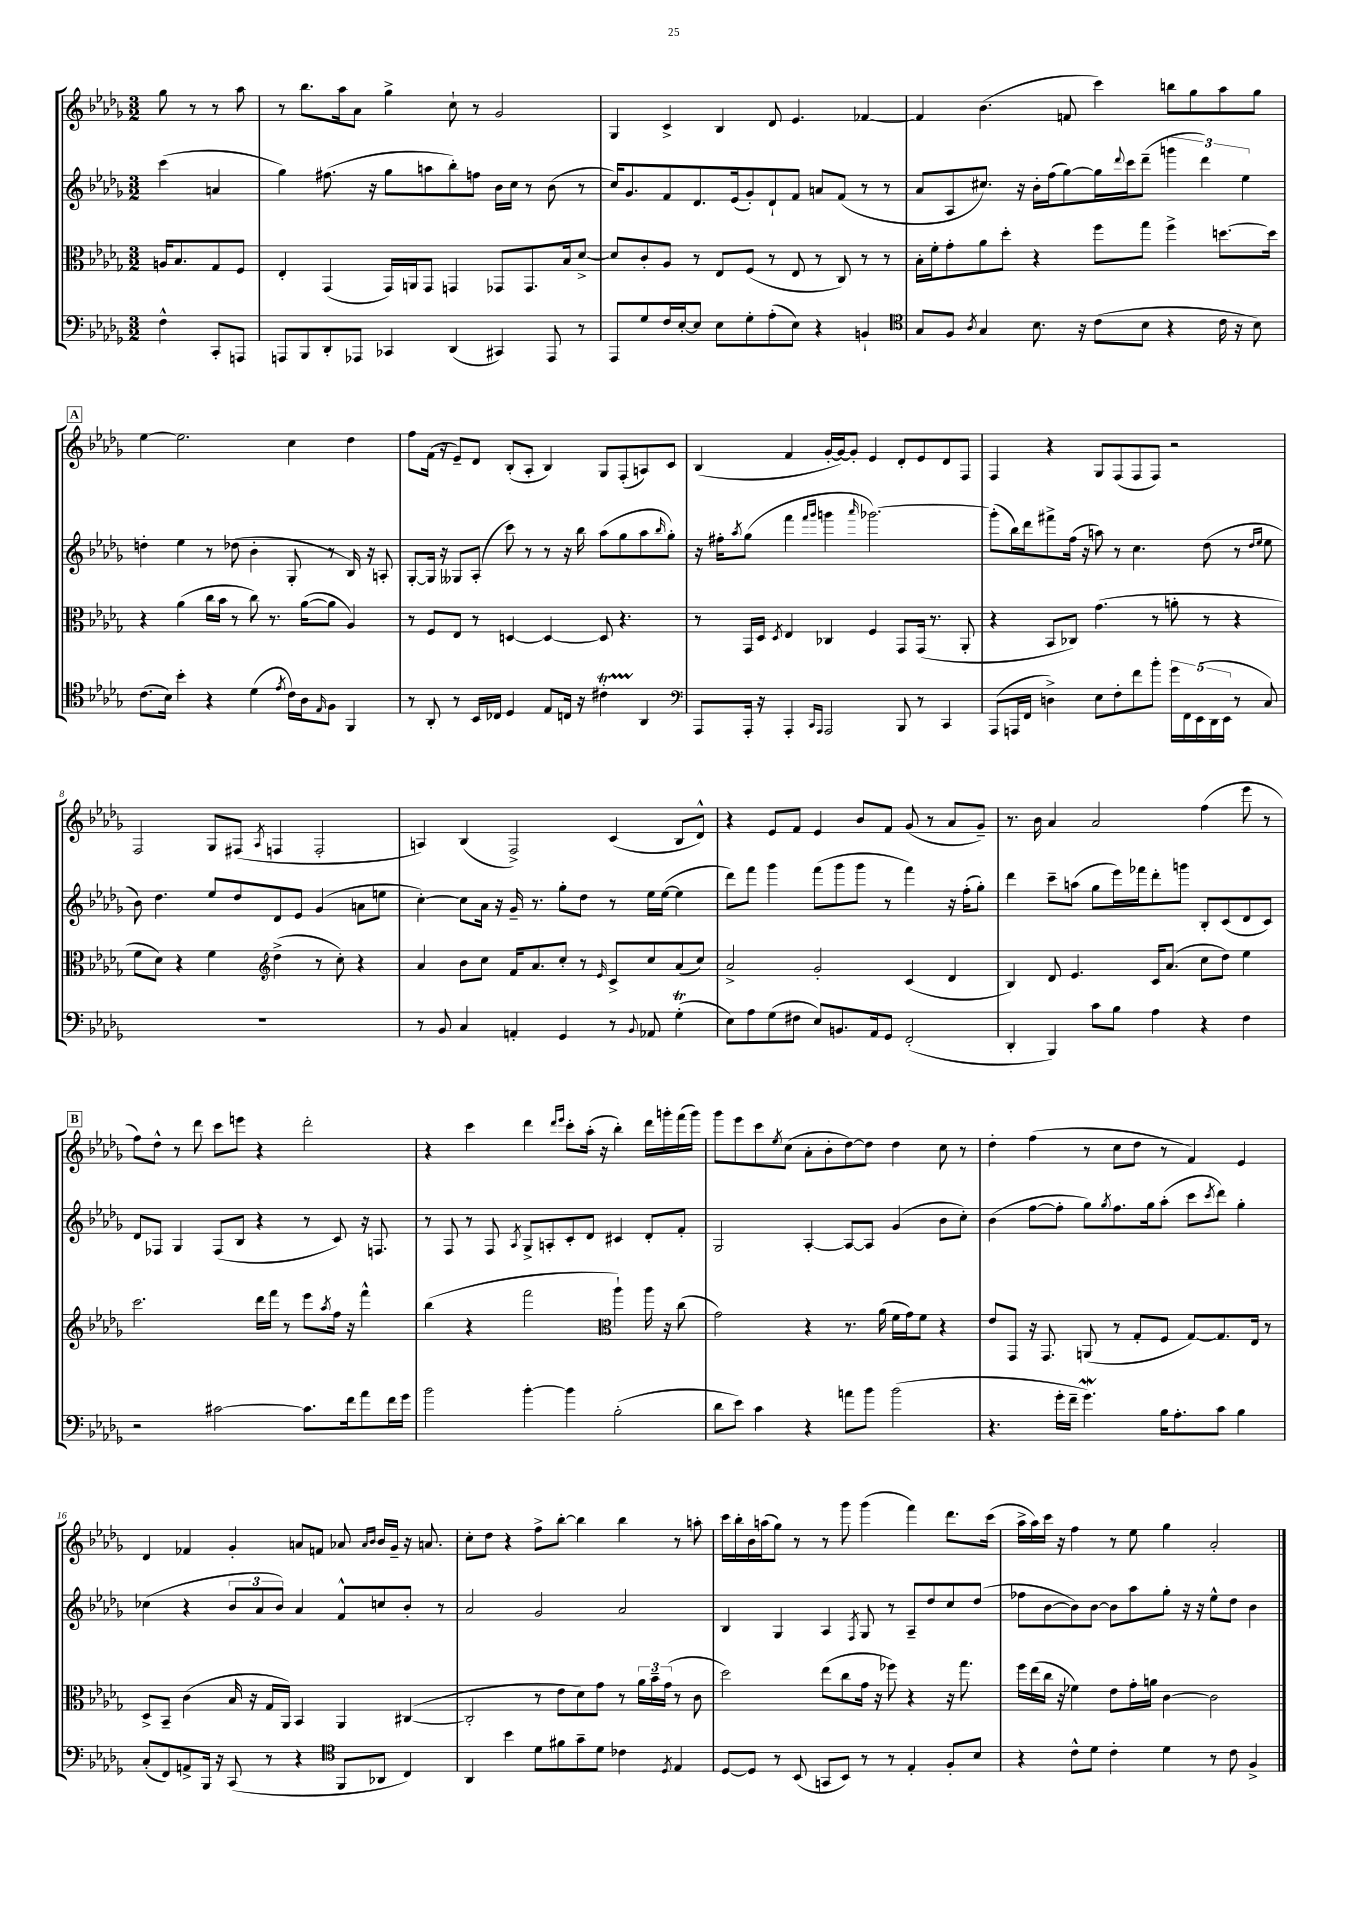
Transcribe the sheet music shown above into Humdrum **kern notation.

**kern	**kern	**kern	**kern
*part4	*part3	*part2	*part1
*staff4	*staff3	*staff2	*staff1
*clefF4	*clefC3	*clefG2	*clefG2
*k[b-e-a-d-g-]	*k[b-e-a-d-g-]	*k[b-e-a-d-g-]	*k[b-e-a-d-g-]
*M3/2	*M3/2	*M3/2	*M3/2
=	=	=	=
4F^^\	16An/KL	(4ccc\	8gg-\
.	8.B-/	.	.
.	.	.	8r
8CC'/L	8G-/	4an/	8r
8AAAn/J	8F/J	.	8aa-\
=1	=1	=1	=1
8AAAn/L	4E-'/	4gg-\)	8r
8BBB-/	.	.	8.bb-\L
8DD-'/	(4GG-/	(8.ff#X\	.
.	.	.	16aa-\k
8AAA-X/J	.	.	8a-\J
.	.	16r	.
4CC-X/	16GG-/LL)	8gg-\L	4gg-^\
.	16AAn/J	.	.
.	8GG-/J	8aan\	.
(4DD-/	4GGn/	8bb-'\)	8cc`\
.	.	8ffn\J	8r
4CC#X/)	8GG-X/L	16b-\LL	2g-/
.	.	16cc\JJ	.
.	8.GG-/	8r	.
8AAA-/	.	(8b-\	.
.	16B-/k	.	.
8r	[8d-^/J	8r	.
=2	=2	=2	=2
8AAA-/L	8d-/L]	16cc/KL)	4G-/
.	.	8.g-/	.
8G-/	8c'/	.	.
16F/L	8A-/J	8f/	4c^/
[16E-'/J	.	.	.
8E-/J]	8r	8.d-/	.
8E-\L	8E-/L	.	4B-/
.	.	(16e-/k	.
8G-'\	(8F/J	8g-'/)	.
(8A-'\	8r	8d-`/	8d-/
8E-\J)	8E-/	8f/J	4.e-/
4r	8r	8an/L	.
.	8C/)	(8f/J	.
4BBn`/	8r	8r	[4f-X/
.	8r	8r	.
=3	=3	=3	=3
*clefC4	*	*	*
8G-/L	16B-'\LL	8a-/L	4f-/]
.	16f'\J	.	.
8F/J	8g-'\	8A-/	.
8qA-/	.	.	.
4G-/	8a-\	8.cc#X/J)	(4.b-\
.	8dd-'\J	.	.
.	.	16r	.
8.B-\	4r	16b-'\LL	.
.	.	(16ff\J	.
.	.	[8gg-\)	8fn/
16r	.	.	.
(8c\L	8ff\L	16gg-\L]	4ccc\)
.	.	8qqddd-/	.
.	.	16ccc\J	.
8B-\J	8gg-\J	(8ddd-~\J	.
4r	4ff^\	6gggn\	8bbn\L
.	.	.	8gg-\
.	.	6ddd-\)	.
16c\	[8.ddn\L	.	8aa-\
16r	.	.	.
.	.	6ee-\	.
8B-\)	.	.	8gg-\J
.	16dd\Jk]	.	.
!!LO:LB:g=z
!!LO:REH:place=s1:t=A
=4	=4	=4	=4
(8.c\L	4r	4ddn'\	[4ee-\
16B-\Jk)	.	.	.
4b-'\	(4a-\	4ee-\	2.ee-\]
4r	16cc\LL	8r	.
.	16b-\JJ	.	.
.	8r	(8dd-X\	.
(4d-\	8cc\)	4b-'\	.
.	8.r	.	.
8qe-/	.	.	.
16c\LL)	.	8G-'/	4cc\
16A-\J	([16a-\KL	.	.
16qqE-/	.	.	.
8F\J	8a-\J]	8r	.
4FF/	4A-/)	16B-/)	4dd-\
.	.	16r	.
.	.	8An'/	.
=5	=5	=5	=5
8r	8r	[8G-'/L	8ff\L
8AA-'/	8F/L	16G-/Jk]	(16f\Jk
.	.	16r	16r
8r	8E-/J	8G--X/L	8e-~/L)
16BB-/LL	8r	(8A-'/J	8d-/J
16C-X/JJ	.	.	.
4D-/	[4Dn/	8ccc\)	(8B-'/L
.	.	8r	8A-'/J
8E-/L	4D/_	8r	4B-/)
16Cn/Jk	.	16r	.
16r	.	16bb-\	.
4c#Xt'\	8D/]	(8aa-\L	8G-/L
.	4.r	8gg-\	(8F'/
4AA-/	.	8aa-\	8An/)
.	.	16qqbb-/	.
.	.	8gg-'\J)	8c/J
=6	=6	=6	=6
*clefF4	*	*	*
8AAA-/L	8r	16r	(4B-/
.	.	16ff#X'\KL	.
.	.	8qaa-/	.
16AAA-'/Jk	16GG-/LL	(8gg-\J	.
16r	16D-/JJ	.	.
.	8qD-/	.	.
4AAA-'/	4E-/	4fff\	4f/
16qqCC/LL	.	16qqfff/LL	.
16qqAAA-/JJ	.	16qqggg-/JJ	.
2AAA-/	4C-X/	4gggn\	[16g-'/LL
.	.	.	16g-/J_)
.	.	.	8g-'/J]
.	.	16qqaaa-/	.
.	4F/	[2.ggg-X\)	4e-/
8BBB-/	8GG-/L	.	8d-'/L
8r	(16GG-/Jk	.	8e-/
.	8.r	.	.
4CC/	.	.	8d-/
.	8AA-'/	.	8F/J
=7	=7	=7	=7
(8AAA-/L	4r	(8ggg-'\L]	4F/
16AAAn/L	.	16bb-\L)	.
16FF/JJ	.	16ddd-\J	.
4Dn^\)	8BB-/L	8fff#X^\	4r
.	8C-X/J)	(16ff\Jk	.
.	.	16r	.
8E-\L	(4.g-\	8aan\)	8G-/L
8F'\	.	8r	(8F/
8f\	.	4.cc\	8F/
8b-'\J	8r	.	8F/J)
20g-\LL	8an'\	.	2r
20FF\	.	.	.
(20EE-\	.	.	.
.	8r	(8dd-\	.
20DD-\	.	.	.
20EE-\JJ	.	.	.
8r	4r	8r	.
.	.	16qqdd-/LL	.
.	.	16qqee-/JJ	.
8C/)	.	8ee-\	.
!!LO:LB:g=z
=8	=8	=8	=8
1.r	8f\L	8b-\)	2F/
.	8d-\J)	4.dd-\	.
.	4r	.	.
.	4f\	8ee-/L	8G-/L
.	.	8dd-/	(8F#X/J
*	*clefG2	*	*
.	.	.	8qA-/
.	(4dd-^\	8d-/	4Fn/
.	.	8e-/J	.
.	8r	(4g-/	2F'/
.	8cc'\)	.	.
.	4r	8an\L	.
.	.	8een\J	.
=9	=9	=9	=9
8r	4a-/	[4cc'\)	4An/)
8BB-/	.	.	.
4C/	8b-\L	8cc\L]	(4B-/
.	8cc\J	16a-\Jk	.
.	.	16r	.
4AAn'/	16f/KL	16g-~/	2F^/)
.	8.a-/	8.r	.
4GG-/	8cc'/J	8gg-'\L	.
.	8r	8dd-\J	.
.	16qqe-/	.	.
8r	8c^/L	8r	(4c/
8qqBB-/	.	.	.
8AA-X/	8cc/	16ee-\LL	.
.	.	([16ee-\JJ	.
(4G-T'\	(8a-/	4ee-\]	8B-/L
.	8cc/J)	.	8d-^^/J)
=10	=10	=10	=10
8E-\L)	2a-^/	8ddd-\L)	4r
8A-\	.	8fff\J	.
(8G-\	.	4ggg-\	8e-/L
8F#X\J	.	.	8f/J
8E-/L)	2g-'/	(8fff\L	4e-/
8.BBn/	.	8ggg-\	.
.	.	8ggg-\J	8b-/L
16AA-/k	.	.	.
8GG-/J	.	8r	8f/J
(2FF'/	(4c/	4fff\)	(8g-/
.	.	.	8r
.	4d-/	16r	8a-/L
.	.	(16ff'\KL	.
.	.	8gg-'\J)	8g-~/J)
=11	=11	=11	=11
4DD-'/	4B-/)	4ddd-\	8.r
.	.	.	16b-\
4BBB-/)	8d-/	8ccc~\L	4a-/
.	4.e-/	(8aan\J	.
8c\L	.	8gg-\L	2a-/
8B-\J	.	16eee-\L)	.
.	.	16fff-X\J	.
4A-\	16c/KL	8ddd-'\	.
.	(8.a-/J	.	.
.	.	8gggn\J	.
4r	8cc\L	8B-'/L	(4ff\
.	8dd-\J)	(8c/	.
4F\	4ee-\	8d-/	8eee-\
.	.	8c/J)	8r
!!LO:LB:g=z
!!LO:REH:place=s1:t=B
=12	=12	=12	=12
2r	2.ccc\	8d-/L	8ff\L)
.	.	8F-X/J	8dd-^^\J
.	.	4G-/	8r
.	.	.	8ddd-\
[2c#X\	.	(8F-/L	8ccc\L
.	.	8B-/J	8eeen\J
.	16ddd-\LL	4r	4r
.	16fff\JJ	.	.
.	8r	.	.
8.c#\L]	8eee-\L	8r	2ddd-'\
.	8qaa-/	.	.
.	16ff\Jk	8c/)	.
16f\k	16r	.	.
8a-\	4fff^^\	16r	.
.	.	8.Fn/	.
16f\L	.	.	.
16g-\JJ	.	.	.
=13	=13	=13	=13
2b-\	(4bb-\	8r	4r
.	.	8F/	.
.	4r	8r	4ccc\
.	.	8F/	.
.	.	8qA-/	.
[4b-'\	2fff\	8G-^/L	4ddd-\
.	.	8An'/	.
.	.	.	16qqddd-/LL
.	.	.	16qqeee-/JJ
4b-\]	.	8c'/	8ccc'\L
.	.	8d-/J	(16aa-'\Jk
.	.	.	16r
*	*clefC3	*	*
(2B-'\	4aa-`\)	4c#X/	4bb-'\)
.	16aa-\	8d-'/L	16ddd-\LL
.	16r	.	16gggn'\
.	(8cc\	8f'/J	(16fff\
.	.	.	16ggg\JJ)
=14	=14	=14	=14
8d-\L	2g-\)	2G-/	8ggg-\L
8e-\J)	.	.	8eee-\
4c\	.	.	8ccc\
.	.	.	8qee-/
.	.	.	(8cc\J
4r	4r	[4A-'/	8a-'\L
.	.	.	8b-'\
8an\L	8.r	8A-/L_	[8dd-\)
8b-\J	.	8A-/J]	8dd-\J]
.	(16a-\	.	.
(2b-\	16f\LL	(4g-/	4dd-\
.	16g-\J)	.	.
.	8f\J	.	.
.	4r	8b-\L	8cc\
.	.	8cc'\J)	8r
=15	=15	=15	=15
4.r	8e-/L	(4b-\	4dd-'\
.	8GG-/J	.	.
.	16r	[8ff\L	(4ff\
.	8.GG-/	.	.
16g-'\LL	.	8ff'\J]	.
16f~\JJ	.	.	.
4.g-w\)	(8AAn/	8gg-\L)	8r
.	.	8qgg-/	.
.	8r	8.ff\	8cc\L
.	8G-'/L	.	8dd-\J
.	.	16gg-\k	.
16B-\KL	8F/J	(8aa-'\J	8r
8.A-'\	.	.	.
.	[8G-/L)	8ccc\L	4f/)
.	.	8qccc/	.
8c\J	8.G-/]	8ddd-\J)	.
4B-\	.	4gg-'\	4e-/
.	16E-/Jk	.	.
.	8r	.	.
!!LO:LB:g=z
=16	=16	=16	=16
(8C'/L	8D-^/L	(4cc-X\	4d-/
8FF/)	8BB-~/J	.	.
8AAn^/	(4c\	4r	4f-X/
16BBB-/Jk	.	.	.
16r	.	.	.
(8CC/	16B-/	12b-/L	4g-'/
.	16r	.	.
.	.	12a-/	.
8r	16G-/LL	.	.
.	.	12b-/J)	.
.	16AA-/JJ)	.	.
4r	4BB-/	4a-/	8an/L
.	.	.	8fn/J
*clefC4	*	*	*
8FF/L	4AA-/	8f^^/L	8a-X/
.	.	.	16qqa-/LL
.	.	.	16qqb-/JJ
8AA-X/J	.	8ccn/	16b-/LL
.	.	.	16g-~/JJ
4C/)	([4C#X/	8b-'/J	16r
.	.	.	8.an/
.	.	8r	.
=17	=17	=17	=17
4AA-/	2C#'/]	2a-/	8cc'\L
.	.	.	8dd-\J
4b-\	.	.	4r
8d-\L	8r	2g-/	8ff^\L
8f#X\	8e-\L	.	[8bb-'\J
8g-~\	8d-\)	.	4bb-\]
8d-\J	8g-\J	.	.
4c-X\	8r	2a-/	4bb-\
.	24a-\LL	.	.
.	24b-~\	.	.
.	(24g-\JJ	.	.
8qD-/	.	.	.
4E-/	8r	.	8r
.	8c\	.	8aan'\
=18	=18	=18	=18
[8D-/L	2dd-\)	4B-/	16ccc\LL
.	.	.	16bb-'\
8D-/J]	.	.	16b-\
.	.	.	(16aan\J
8r	.	4G-/	8gg-\J)
(8BB-/	.	.	8r
8GGn/L	(8ee-\L	4A-/	8r
8BB-/J)	8cc\	.	8ggg-\
.	.	8qF/	.
8r	16g-\Jk	8G-/	(4ggg-\
.	16r	.	.
8r	8ff-X\)	8r	.
4E-'/	4r	8A-~/L	4fff\)
.	.	8dd-/	.
8F'/L	16r	8cc/	8.ddd-\L
.	8.gg-\	.	.
8B-/J	.	(8dd-/J	.
.	.	.	(16ccc\Jk
=19	=19	=19	=19
4r	16ff\LL	8ff-X\L	16aa-^\LL
.	(16ee-\	.	16aa-\)
.	16cc\JJ	[8b-\	16ccc\JJ
.	16r	.	16r
8c^^\L	4f-X\)	8b-\])	4ff\
8d-\J	.	[8b-\J	.
4c'\	8e-\L	8b-\L]	8r
.	16g-'\L	8aa-\	8ee-\
.	16an\JJ	.	.
4d-\	[4c\	8gg-'\J	4gg-\
.	.	16r	.
.	.	16r	.
8r	2c\]	8ee-^^\L	2a-'/
8c\	.	8dd-\J	.
4F^/	.	4b-\	.
==	==	==	==
*-	*-	*-	*-
